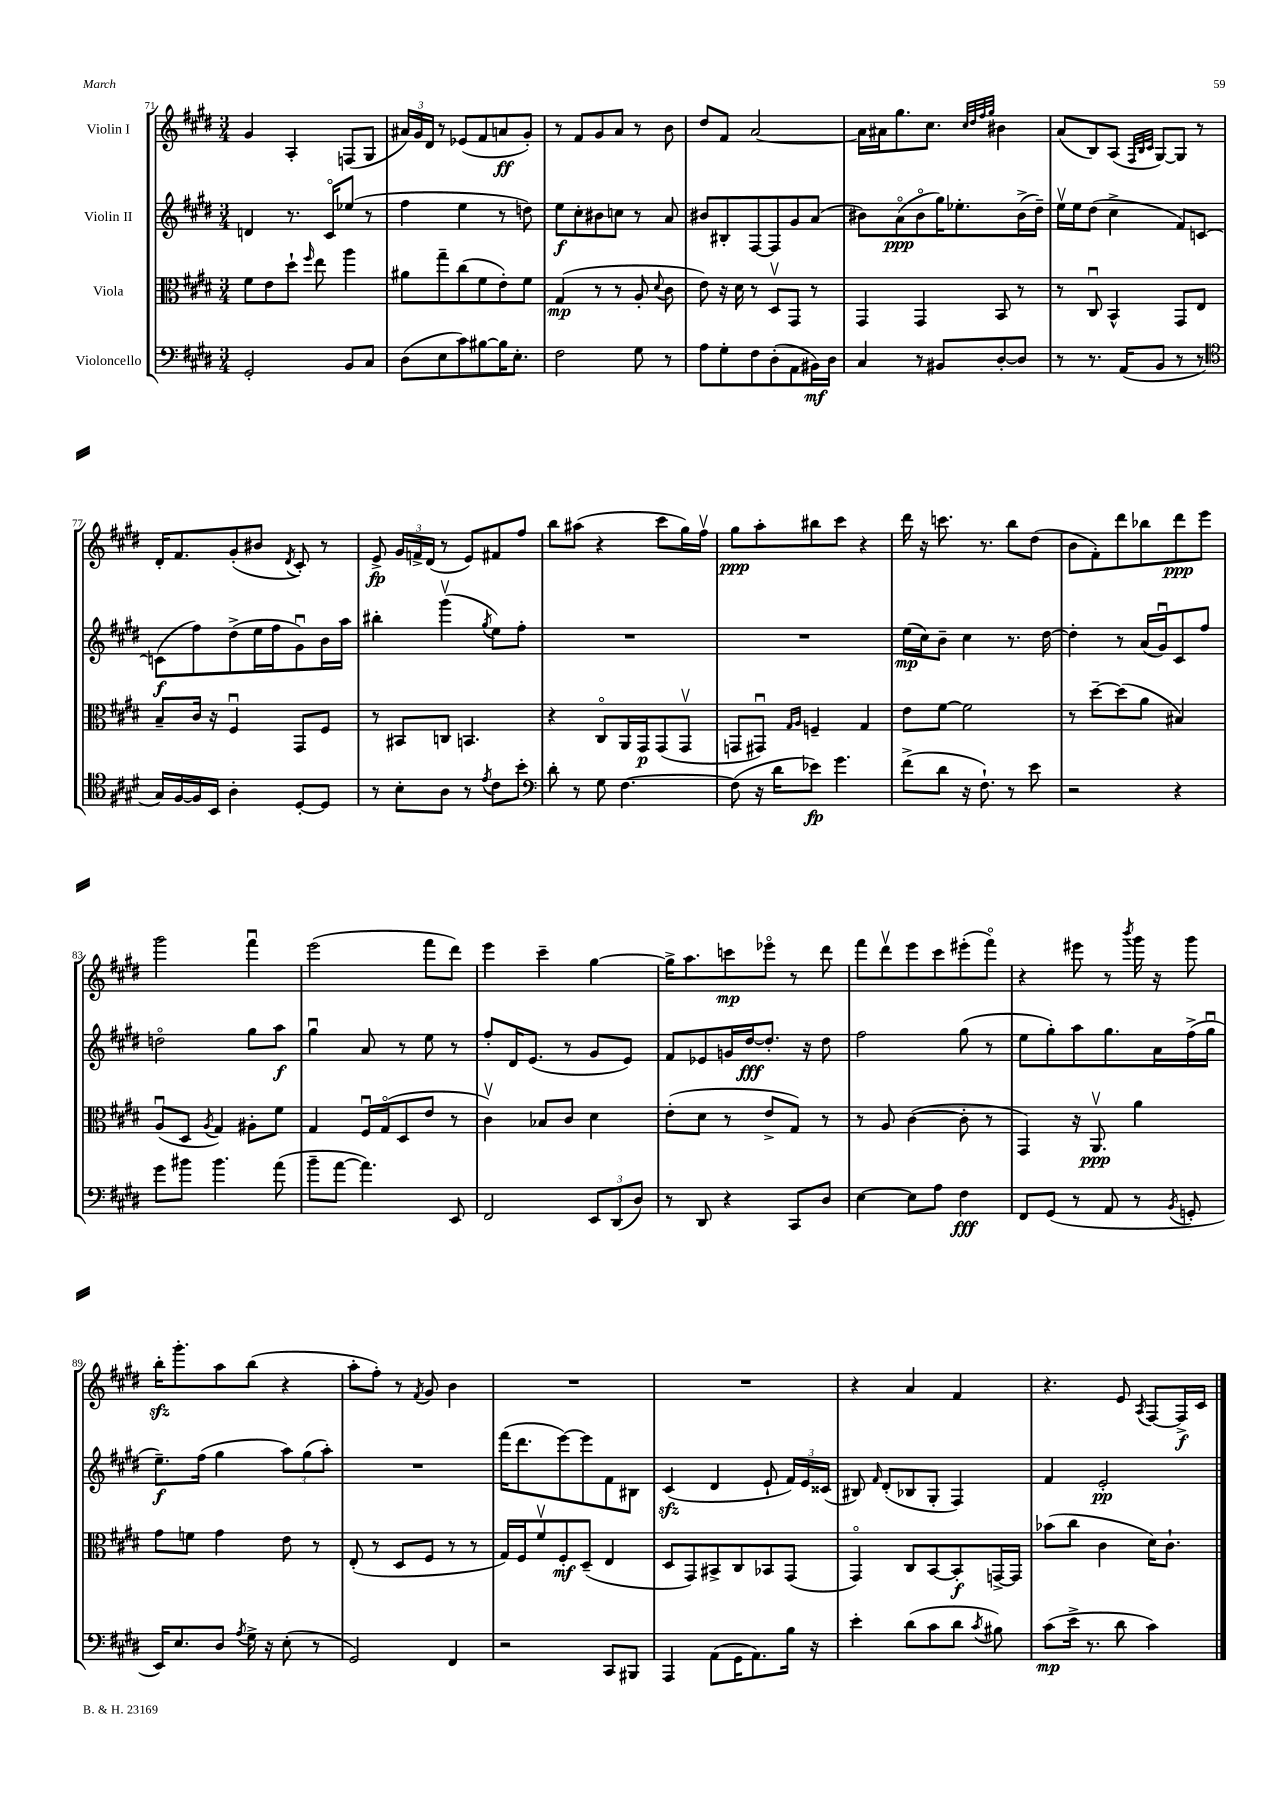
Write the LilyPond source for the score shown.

<<
\new StaffGroup <<
\new Staff = "s0" \with { instrumentName = "Violin I" } {
    \clef treble \key e \major \numericTimeSignature \time 3/4
    \autoBeamOff gis'4 a4-. f8[( gis8] |
    \tuplet 3/2 { ais'16[) gis'16 dis'16] } r8 ees'8[( fis'8 a'8\ff gis'8]-.) |
    r8 fis'8[ gis'8 a'8] r8 b'8 |
    dis''8[ fis'8] a'2~ |
    a'16[ ais'16 gis''8. cis''8.] \grace { cis''32[ dis''32 fis''32 gis''32] } bis'4 |
    a'8[( b8) a8]( \grace { fis32[ b32 cis'32] } gis8[~) gis8] r8 |
    dis'16[-. fis'8. gis'8-.( bis'8] \acciaccatura { dis'8 } cis'8-.) r8 |
    e'8->\fp \tuplet 3/2 { gis'16[ f'16-> dis'16]( } r8 e'8[) fis'8 fis''8] |
    b''8[ ais''8]( r4 cis'''8[ gis''16) fis''16]\upbow |
    gis''8[\ppp a''8-. bis''8 cis'''8] r4 |
    dis'''16 r16 c'''8. r8. b''8[ dis''8]( |
    b'8[ fis'8-.) dis'''8 bes''8 dis'''8\ppp e'''8] |
    gis'''2 fis'''4\downbow |
    e'''2( fis'''8[ dis'''8]) |
    e'''4 cis'''4-- gis''4~ |
    gis''16[-> a''8. c'''8\mp ees'''8]\flageolet r8 dis'''8 |
    fis'''8[ dis'''8\upbow e'''8 cis'''8 eis'''8-.( fis'''8]\flageolet) |
    r4 eis'''8 r8 \acciaccatura { b'''8 } gis'''16 r16 gis'''8 |
    b''16[-.\sfz gis'''8.-. a''8 b''8]( r4 |
    a''8[-. fis''8]-.) r8 \acciaccatura { fis'8 } gis'8 b'4 |
    R2. |
    R2. |
    r4 a'4 fis'4 |
    r4. e'8 \acciaccatura { a8 } fis8[~ fis16->\f cis'16] \bar "|." |
}
\new Staff = "s1" \with { instrumentName = "Violin II" } {
    \clef treble \key e \major \numericTimeSignature \time 3/4
    \autoBeamOff d'4 r8. cis'16[\flageolet ees''8]( r8 |
    fis''4 e''4 r8 d''8) |
    e''8[\f cis''8-. bis'8 c''8] r8 a'8 |
    bis'8[ bis8-. fis8~ fis8 gis'8 a'8]( |
    bis'8[) a'8\flageolet\ppp( bis'8\flageolet gis''16) ees''8.-. bis'16->( dis''16]--) |
    e''16[\upbow e''16 dis''8]( cis''4-> fis'8[) c'8]~ |
    c'8[\f( fis''8) dis''8->( e''16 fis''16 gis'8\downbow) b'16 a''16] |
    bis''4-. gis'''4\upbow( \acciaccatura { gis''8 } e''8[) fis''8]-. |
    R2. |
    R2. |
    e''16[\mp( cis''16) b'8]-- cis''4 r8. dis''16~ |
    dis''4-. r8 a'16[( gis'16\downbow) cis'8 fis''8] |
    d''2\flageolet gis''8[ a''8]\f |
    gis''4\downbow a'8 r8 e''8 r8 |
    fis''8[-. dis'16 e'8.]( r8 gis'8[ e'8]) |
    fis'8[ ees'8 g'16 dis''16~\fff dis''8.]-. r16 dis''8 |
    fis''2 gis''8( r8 |
    e''8[ gis''8-.) a''8 gis''8. a'16 fis''16->( gis''16]\downbow |
    e''8.[--\f) fis''16]( gis''4 \tuplet 3/2 { a''8[) gis''8( a''8]-.) } |
    R2. |
    fis'''16[( dis'''8. e'''8~) e'''8 fis'8 bis8] |
    cis'4\sfz( dis'4 e'8-! \tuplet 3/2 { fis'16[) e'16 cisis'16]( } |
    bis8) \grace { fis'16 } dis'8[-.( bes8 gis8]-. fis4) |
    fis'4 e'2-.\pp \bar "|." |
}
\new Staff = "s2" \with { instrumentName = "Viola" } {
    \clef alto \key e \major \numericTimeSignature \time 3/4
    \autoBeamOff fis'8[ e'8 dis''8]-! \grace { fis''16 } e''8 a''4 |
    ais'8[ gis''8-- cis''8( fis'8 e'8-.) fis'8] |
    gis4\mp( r8 r8 a8-. \appoggiatura { dis'8 } cis'8 |
    e'8) r16 dis'16 r8 dis8[\upbow gis,8] r8 |
    gis,4 gis,4 b,8 r8 |
    r8 cis8\downbow b,4-^ gis,8[ e8] |
    b8[-- cis'16] r16 fis4\downbow gis,8[ fis8] |
    r8 bis,8[ c8] b,4. |
    r4 cis8[\flageolet a,16 gis,16\p gis,8( gis,8]\upbow |
    g,8[ gis,8]\downbow) \grace { gis16[ a16] } f4-- gis4 |
    e'8[ fis'8]~ fis'2 |
    r8 dis''8[~-- dis''8( a'8] bis4) |
    a8[\downbow( dis8] \acciaccatura { a8 } gis4) ais8[-. fis'8] |
    gis4 fis16[\downbow gis16\flageolet( dis8 e'8] r8 |
    cis'4\upbow) bes8[ cis'8] dis'4 |
    e'8[-.( dis'8] r8 e'8[-> gis8]) r8 |
    r8 a8 cis'4~( cis'8-. r8 |
    gis,4) r16 a,8.\upbow\ppp a'4 |
    gis'8[ f'8] gis'4 e'8 r8 |
    e8-.( r8 dis8[ fis8] r8 r8 |
    gis16[) fis16 fis'8\upbow fis8-.\mf dis8]--( e4 |
    dis8[ gis,8) bis,8-> cis8 bes,8 gis,8]( |
    gis,4\flageolet) cis8[ b,8~ b,8-.\f g,16~-> g,16] |
    bes'8[( cis''8] cis'4 dis'16[) cis'8.]-! \bar "|." |
}
\new Staff = "s3" \with { instrumentName = "Violoncello" } {
    \clef bass \key e \major \numericTimeSignature \time 3/4
    \autoBeamOff gis,2-. b,8[ cis8] |
    dis8[( e8 cis'8) bis8~ bis16 e8.]-. |
    fis2 gis8 r8 |
    a8[ gis8-. fis8 dis8-.( a,8 bis,16\mf) dis16] |
    cis4 r8 bis,8[ dis8~-. dis8] |
    r8 r8. a,16[( b,8] r8 r8 |
    \clef tenor gis16[) fis16~ fis16 b,16] a4-. dis8[~-. dis8] |
    r8 b8[-. a8] r8 \acciaccatura { e'8 } cis'8[ b'8]-. |
    \clef bass dis'8-. r8 gis8 fis4.~ |
    fis8( r16 dis'16[ ees'8]\fp) gis'4. |
    fis'8[->( dis'8] r16 fis8.-!) r8 e'8 |
    r2 r4 |
    gis'8[ bis'8] bis'4. a'8( |
    b'8[-- a'8]~ a'4.) e,8 |
    fis,2 \tuplet 3/2 { e,8[ dis,8( dis8]) } |
    r8 dis,8 r4 cis,8[ dis8] |
    e4~ e8[ a8] fis4\fff |
    fis,8[ gis,8]( r8 a,8 r8 \acciaccatura { b,8 } g,8-. |
    e,16[) e8. dis8] \acciaccatura { a8 } gis16-> r16 e8-.( r8 |
    gis,2) fis,4 |
    r2 cis,8[ bis,,8] |
    a,,4 a,8[( gis,16 a,8.) b16] r16 |
    e'4-. dis'8[( cis'8 dis'8] \acciaccatura { cis'8 } bis8) |
    cis'8[\mp( e'16]-> r8. dis'8 cis'4) \bar "|." |
}
>>
>>
\layout { \context { \Score currentBarNumber = #71 } }
